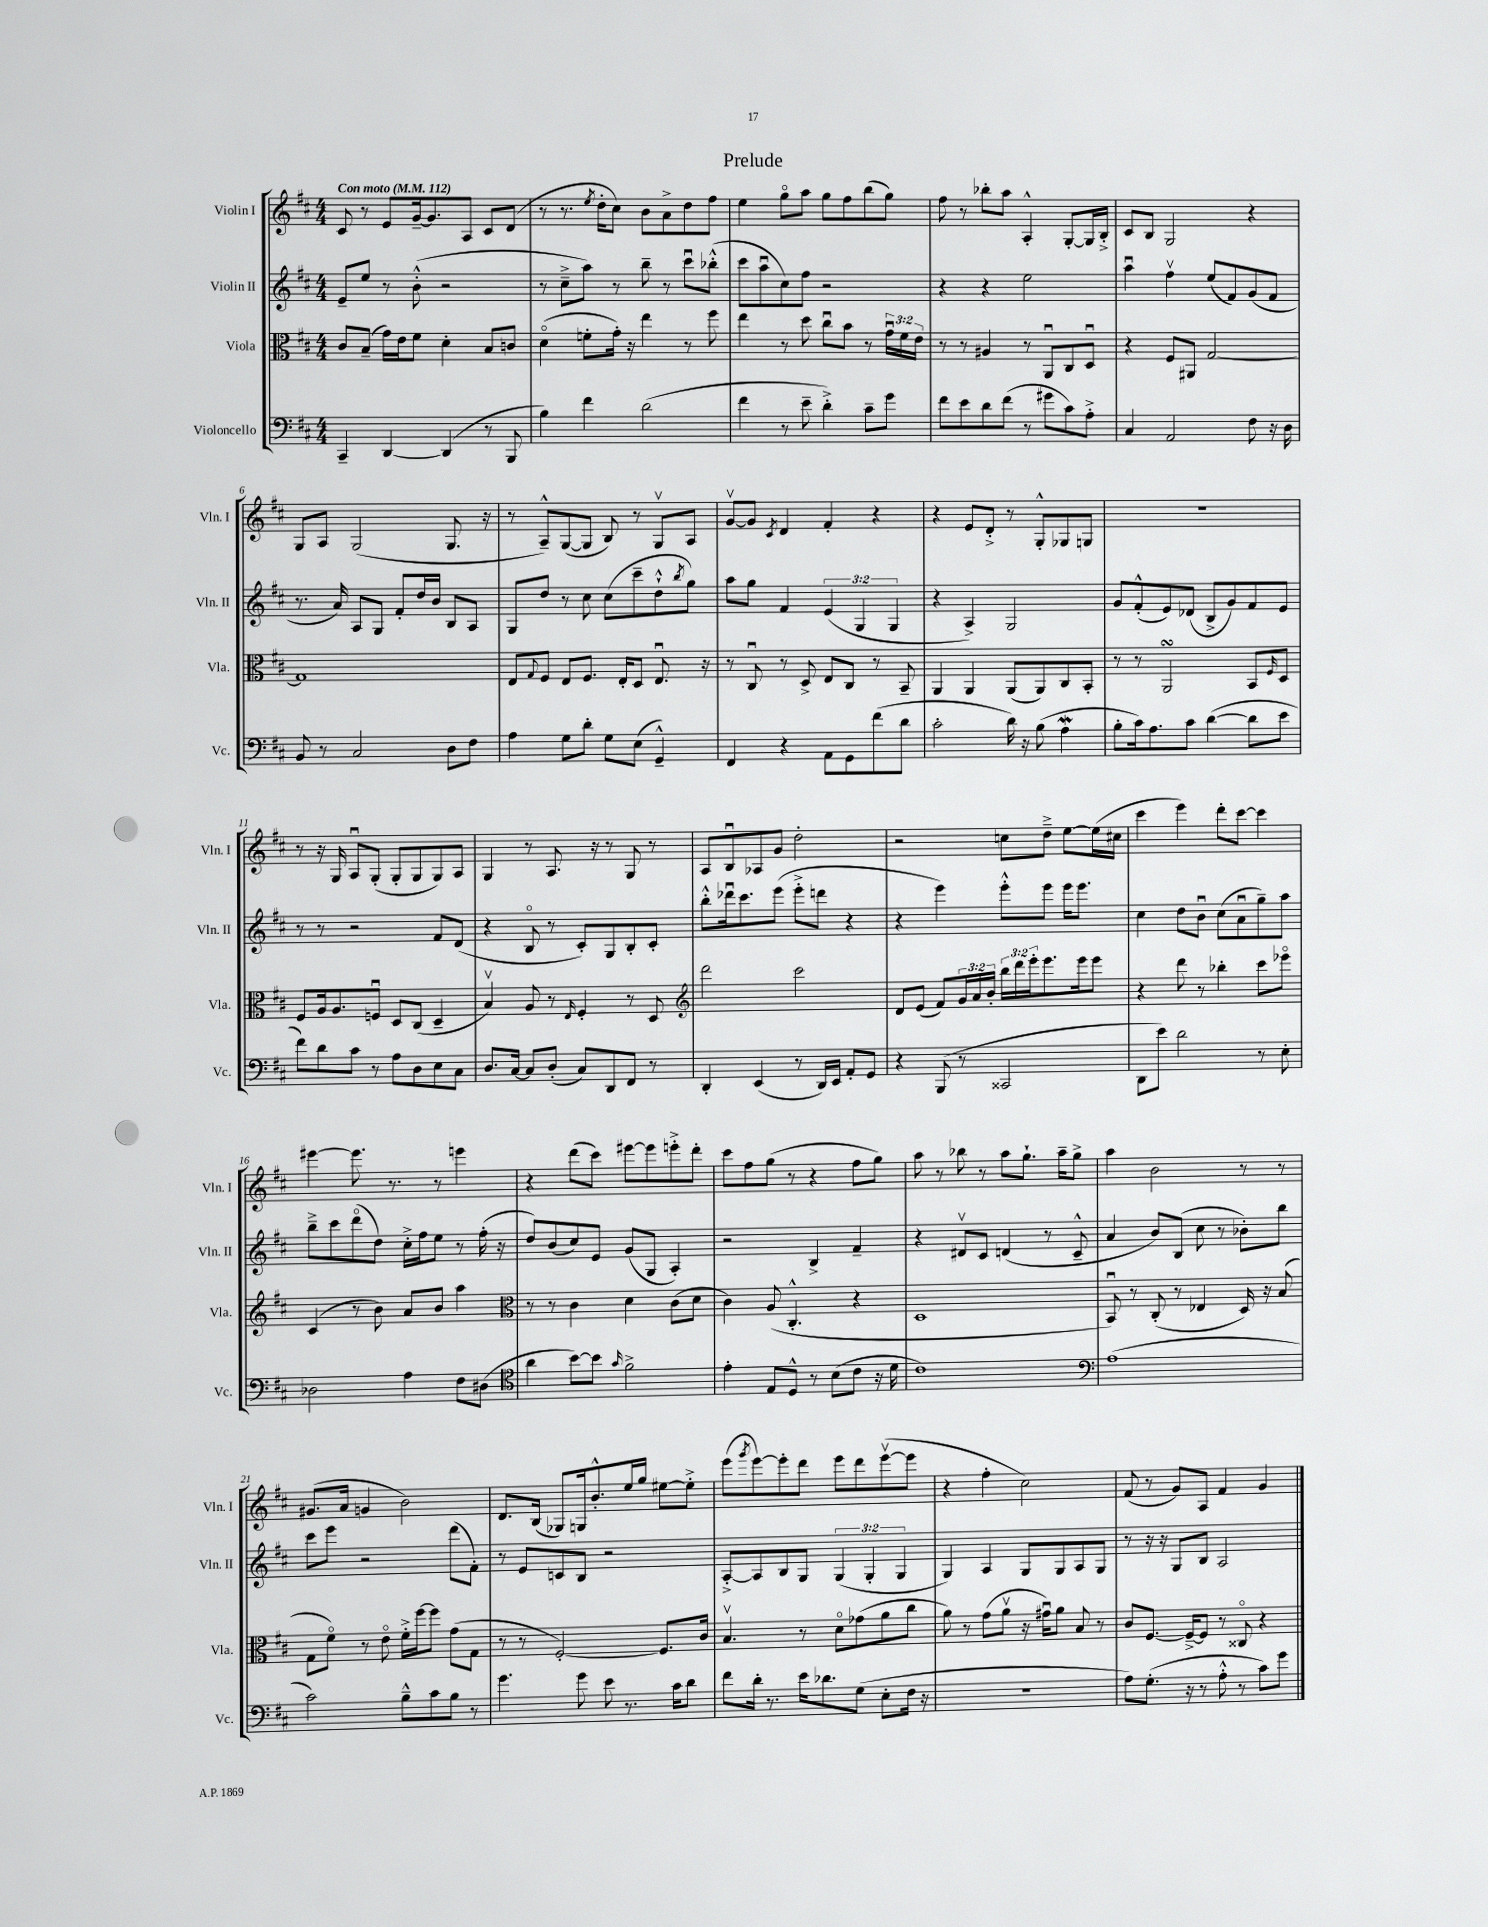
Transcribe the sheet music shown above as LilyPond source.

\header { title = "Prelude" }
<<
\new StaffGroup <<
\new Staff = "s0" \with { instrumentName = "Violin I" shortInstrumentName = "Vln. I" } {
    \clef treble \key d \major \numericTimeSignature \time 4/4 \tempo "Con moto" 4 = 112
    cis'8 r8 e'8 g'16~-- g'8. a8 cis'8 d'8( |
    r8 r8. \acciaccatura { e''8 } d''16-. cis''8) b'8 a'8-> d''8 fis''8 |
    e''4 g''8\flageolet a''8 g''8 fis''8 b''8( g''8) |
    fis''8 r8 bes''8-. a''8 a4-.-^ g8~-. g16 b16-.-> |
    cis'8 b8 g2 r4 |
    g8 a8 g2( g8. r16 |
    r8 a8---^) g8~( g8 b8) r8 g8\upbow a8 |
    g'8~\upbow g'8 \acciaccatura { cis'8 } d'4 fis'4-. r4 |
    r4 e'8 d'8-.-> r8 g8-.-^ ges8 g8 |
    R1 |
    r8 r16 g16 a8\downbow g8-.( g8-. g8 g8) a8 |
    g4 r8 a8. r16 r8 g8 r8 |
    a8 b8\downbow aes8 g'8 d''2-. |
    r2 c''8 d''8---> e''8~ e''16( cis''16 |
    cis'''4 e'''4) d'''8-. cis'''8~ cis'''4 |
    eis'''4~ eis'''8. r8. r8 e'''4 |
    r4 d'''8( cis'''8) eis'''8~ eis'''8 e'''8-.-> d'''8-. |
    cis'''8 fis''8 g''8( r8 r4 fis''8 g''8) |
    a''8 r8 bes''8 r8 a''8 g''8.-! a''16-- g''8-> |
    a''4 b'2 r8 r8 |
    gis'8.( a'16 g'4 b'2) |
    d'8. b16( ges8) g16 b'8.-.-^ e''16 g''16 eis''8~ eis''8-.-> |
    e'''8( \acciaccatura { g'''8 } e'''8~) e'''8-. d'''8 e'''8 d'''8 e'''8~\upbow( e'''8 |
    r4 fis''4-. cis''2) |
    fis'8( r8 g'8) a8 fis'4 g'4 \bar "|." |
}
\new Staff = "s1" \with { instrumentName = "Violin II" shortInstrumentName = "Vln. II" } {
    \clef treble \key d \major \numericTimeSignature \time 4/4 \override Staff.TupletNumber.text = #tuplet-number::calc-fraction-text
    e'8-- e''8 r8 b'8-.-^( r2 |
    r8 cis''8---> a''8) r8 b''8-- r8 cis'''8\downbow bes''8-.-^( |
    cis'''8 a''8\downbow cis''8) fis''8 r2 |
    r4 r4 e''2 |
    a''4\downbow fis''4\upbow e''8( fis'8) g'8( fis'8 |
    r8. a'16) a8 g8 fis'8-. d''16 b'16 b8 a8 |
    g8 d''8 r8 cis''8 cis''8( cis'''8-- d''8-!-^ \acciaccatura { b''8 } g''8) |
    a''8 g''8 fis'4 \tuplet 3/2 { e'4( g4 g4 } |
    r4 a4->) g2 |
    g'8 fis'8-.-^( e'8) des'8( b8-> g'8) fis'8 e'8 |
    r8 r8 r2 fis'8 d'8( |
    r4 b8\flageolet r8 cis'8-.) g8 b8-. cis'8-. |
    b''8-.-^ des'''16\downbow cis'''8. e'''8( e'''8-.-> d'''8 r4 |
    r4 e'''4) e'''8-.-^ e'''8 e'''16 e'''8. |
    cis''4 d''8 b'8\downbow cis''8( a'8\downbow g''8--) a''8 |
    b''8---> cis'''8 d'''8\flageolet( d''8) cis''16-.-> fis''16 e''8 r8 fis''16-.( r16 |
    d''8) b'8( cis''8) e'8 g'8( g8 a4-.) |
    r2 b4-> fis'4-- |
    r4 dis'8\upbow cis'8 d'4( r8 cis'8---^ |
    a'4 b'8) b8( cis''8 r8 bes'8-.) b''8 |
    cis'''8 e'''8 r2 d'''8( fis'8-.) |
    r8 e'8 c'8 b8 r2 |
    a8~-.-> a8 b8 g8 \tuplet 3/2 { g4( g4-. g4 } |
    g4) a4 g8 g8 a8 g8 |
    r8 r16 r16 g8 b8 a2 \bar "|." |
}
\new Staff = "s2" \with { instrumentName = "Viola" shortInstrumentName = "Vla." } {
    \clef alto \key d \major \numericTimeSignature \time 4/4 \override Staff.TupletNumber.text = #tuplet-number::calc-fraction-text
    cis'8 b8--( g'16) e'16 fis'8 d'4-. b8 c'8 |
    d'4\flageolet( f'8-. g'16-.) r16 e''4 r8 fis''8 |
    e''4 r8 d''8 cis''8\downbow b'8 r8 \tuplet 3/2 { g'16\downbow fis'16 e'16 } |
    r8 r8 ais4 r8 a,8\downbow cis8 d8\downbow |
    r4 fis8 ais,8 g2~ |
    g1 |
    e8 \appoggiatura { g8 } fis8 e8 fis8. e16-. d8 e8.\downbow r16 |
    r8 cis8\downbow r8 d8-> e8 cis8 r8 b,8-- |
    a,4 a,4 a,8( a,8) cis8 b,8-. |
    r8 r8 a,2\turn b,8 \grace { fis16 } d8 |
    fis8 a16 a8. f8\downbow d8 cis8( d4-- |
    b4\upbow) a8 r8 \grace { e16 } fis4-. r8 d8 |
    \clef treble d'''2 cis'''2 |
    d'8 e'8( fis'8) \tuplet 3/2 { g'16 a'16 b'16-. } \tuplet 3/2 { b''16 d'''16 e'''16-. } e'''8. e'''16 e'''8 |
    r4 d'''8 r8 bes''4-. cis'''8 ees'''8\flageolet |
    cis'4( r8 b'8) a'8 b'8 a''4 |
    \clef alto r8 r8 cis'4 d'4 cis'8( d'8 |
    cis'4) a8( cis4.-.-^ r4 |
    d1 |
    b,8\downbow) r8 cis8-.( r8 ees4 d16) r16 b8( |
    g8 fis'8\flageolet) r8 e'8\flageolet fis'16-.-> fis''16~ fis''8 g'8( g8 |
    r8 r8 fis2~-.) fis8. cis'16 |
    b4.\upbow r8 d'8\flageolet ges'8( a'8 cis''8 |
    a'8) r8 g'8( a'8\upbow r16 gis'16\downbow) a'8 b8 r8 |
    cis'8 fis8.~ fis16~---> fis8 r8 cisis8\flageolet r4 \bar "|." |
}
\new Staff = "s3" \with { instrumentName = "Violoncello" shortInstrumentName = "Vc." } {
    \clef bass \key d \major \numericTimeSignature \time 4/4
    cis,4-- d,4~ d,4( r8 b,,8 |
    b4) fis'4 d'2( |
    fis'4 r8 e'8-- d'4-.->) cis'8-- g'8 |
    fis'8 e'8 d'8 fis'8( r8 gis'8 cis'8) a8-.-> |
    cis4 a,2 fis8 r16 d16 |
    b,8 r8 cis2 d8 fis8 |
    a4 g8 d'8-. g8 e8( g,4---^) |
    fis,4 r4 a,8 g,8 fis'8( d'8 |
    cis'2-. d'16) r16 b8( a4\mordent |
    b8-. cis'16) a8. cis'8 d'4~( d'8 e'8 |
    fis'8) d'8 cis'8 r8 a8 d8 e8 cis8 |
    d8. cis16~ cis8 d8-.( cis8) d,8 fis,8 r8 |
    d,4-. e,4( r8 d,16) e,16 a,8-. g,8 |
    r4 b,,8( r8 cisis,2 |
    d,8 e'8) d'2 r8 e8-. |
    des2 a4 fis8 dis8( |
    \clef tenor a'4 b'8~) b'8 \grace { g'16 } fis'2-> |
    e'4-. e8 d8-^ r8 b8( cis'8 r16 d'16 |
    cis'1) |
    \clef bass a1( |
    cis'2) b8---^ cis'8 b8 r8 |
    g'4. g'8 e'8 r8. cis'16 d'8 |
    fis'8 d'16-. r8. e'16 des'8. g8( e8-. fis16 r16 |
    R1 |
    a8) g8.-.( r16 r8 a8-.-^ r8 cis'8) g'8 \bar "|." |
}
>>
>>
